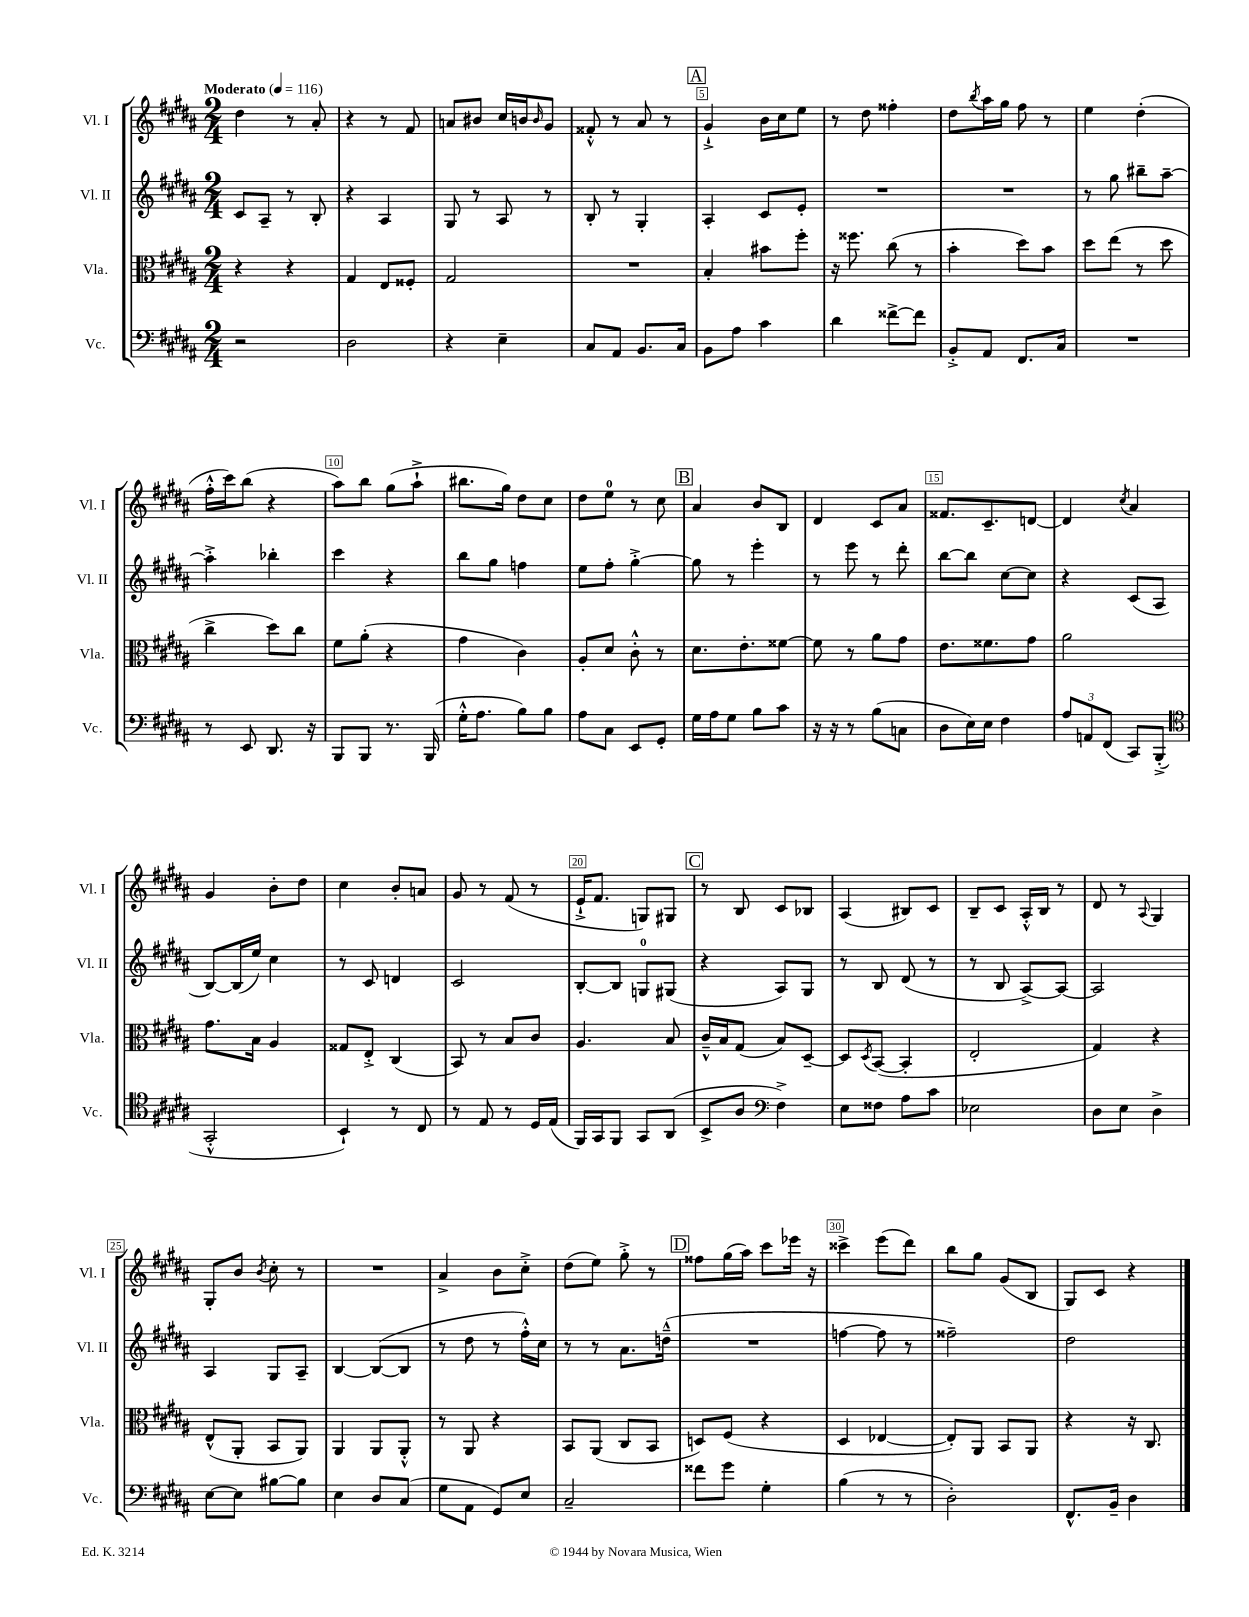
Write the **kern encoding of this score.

**kern	**kern	**kern	**kern
*part4	*part3	*part2	*part1
*staff4	*staff3	*staff2	*staff1
*I"Vc.	*I"Vla.	*I"Vl. II	*I"Vl. I
*I'Vc.	*I'Vla.	*I'Vl. II	*I'Vl. I
*clefF4	*clefC3	*clefG2	*clefG2
*k[f#c#g#d#a#]	*k[f#c#g#d#a#]	*k[f#c#g#d#a#]	*k[f#c#g#d#a#]
*M2/4	*M2/4	*M2/4	*M2/4
*MM116	*MM116	*MM116	*MM116
=1	=1	=1	=1
!	!	!	!LO:TX:a:B:t=Moderato
2r	4r	8c#/L	4dd#\
.	.	8A#~/J	.
.	4r	8r	8r
.	.	8B'/	8a#'/
=2	=2	=2	=2
2D#\	4G#/	4r	4r
.	8E/L	4A#/	8r
.	8F##X'/J	.	8f#/
=3	=3	=3	=3
4r	2G#/	8G#/	8an/L
.	.	8r	8b#X/J
4E~\	.	8A#/	16cc#/LL
.	.	.	16bn/J
.	.	.	16qqb/
.	.	8r	8g#/J
=4	=4	=4	=4
8C#/L	2r	8B'/	8f##X'^^/
8AA#/J	.	8r	8r
8.BB/L	.	4G#'/	8a#/
.	.	.	8r
16C#/Jk	.	.	.
!!LO:REH:place=s1:t=A
=5	=5	=5	=5
8BB\L	4B'/	4A#'/	4g#`^/
8A#\J	.	.	.
4c#\	8b#X\L	8c#/L	16b\LL
.	.	.	16cc#\J
.	8ff#'\J	8e'/J	8ee\J
=6	=6	=6	=6
4d#\	16r	2r	8r
.	8.ff##X\	.	.
.	.	.	8dd#\
[8f##X^\L	(8cc#\	.	4ff##X'\
8f##\J]	8r	.	.
=7	=7	=7	=7
8BB'^/L	4b'\	2r	8dd#\L
.	.	.	8qbb/
8AA#/J	.	.	16aa#\L
.	.	.	16gg#\JJ
8.FF#/L	8dd#\L)	.	8ff#\
.	8b\J	.	8r
16C#/Jk	.	.	.
=8	=8	=8	=8
2r	8dd#\L	8r	4ee\
.	(8ee\J	8gg#\	.
.	8r	8bb#X~\L	(4dd#'\
.	8dd#\	[8aa#~\J	.
!!LO:LB:g=z
=9	=9	=9	=9
8r	4cc#^\	4aa#'^\]	16ff#'^^\LL
.	.	.	16ccc#\J)
8EE/	.	.	(8bb\J
8.DD#/	8dd#\L)	4bb-X'\	4r
.	8cc#\J	.	.
16r	.	.	.
=10	=10	=10	=10
8BBB/L	8f#\L	4ccc#\	8aa#\L)
8BBB/J	(8a#'\J	.	8bb\J
8.r	4r	4r	(8gg#\L
.	.	.	8aa#`^\J
(16BBB/	.	.	.
=11	=11	=11	=11
16G#'^^\KL	4g#\	8bb\L	8.bb#X\L
8.A#\J	.	.	.
.	.	8gg#\J	.
.	.	.	16gg#\Jk)
8B\L)	4c#\)	4ffn\	8dd#\L
8B\J	.	.	8cc#\J
=12	=12	=12	=12
8A#\L	8A#'/L	8ee\L	8dd#\L
8C#\J	8d#/J	8ff#'\J	8ee\J
8EE/L	8c#'^^\	[4gg#'^\	8r
8GG#'/J	8r	.	8cc#\
!!LO:REH:place=s1:t=B
=13	=13	=13	=13
16G#\LL	8.d#\L	8gg#\]	4a#/
16A#\J	.	.	.
8G#\J	.	8r	.
.	8.e'\	.	.
8B\L	.	4eee'\	8b/L
8c#\J	[8f##X\J	.	8B/J
=14	=14	=14	=14
16r	8f##\]	8r	4d#/
16r	.	.	.
8r	8r	8eee\	.
(8B\L	8a#\L	8r	8c#/L
8Cn\J	8g#\J	8ddd#'\	8a#/J
=15	=15	=15	=15
8D#\L	8.e\L	[8bb\L	8.f##X/L
16E\L)	.	8bb\J]	.
16E\JJ	8.f##X\	.	8.c#~/
4F#\	.	[8cc#\L	.
.	8g#\J	8cc#\J]	[8dn/J
=16	=16	=16	=16
12A#/L	2a#\	4r	4d/]
12AAn/	.	.	.
(12FF#/J	.	.	.
.	.	.	8qcc#/
8CC#/L)	.	(8c#/L	4a#/
(8BBB'^/J	.	8A#/J	.
!!LO:LB:g=z
=17	=17	=17	=17
*clefC4	*	*	*
2GG#'^^/	8.g#\L	[8B/L)	4g#/
.	.	(16B/L]	.
.	16B\Jk	16ee/JJ)	.
.	4A#/	4cc#\	8b'\L
.	.	.	8dd#\J
=18	=18	=18	=18
4BB`/)	8G##X/L	8r	4cc#\
.	8E'^/J	8c#/	.
8r	(4C#/	4dn/	8b'/L
8C#/	.	.	8an/J
=19	=19	=19	=19
8r	8BB/)	2c#/	8g#/
8E/	8r	.	8r
8r	8B/L	.	(8f#/
16D#/LL	8c#/J	.	8r
(16E/JJ	.	.	.
=20	=20	=20	=20
16FF#/LL)	4.A#/	[8B'/L	16e`^/KL
16GG#/J	.	.	8.f#/J
8FF#/J	.	8B/J]	.
8GG#/L	.	8Gn/L	8Gn/L)
(8AA#/J	8B/	(8G#X/J	8G#X/J
!!LO:REH:place=s1:t=C
=21	=21	=21	=21
8BB^/L	16c#~^^/LL	4r	8r
.	16B/J	.	.
8A#/J	(8G#/J	.	8B/
*clefF4	*	*	*
4F#^\)	8B/L)	8A#/L)	8c#/L
.	[8D#~/J	8G#/J	8B-X/J
=22	=22	=22	=22
8E\L	8D#/L]	8r	(4A#/
.	8qD#/	.	.
8F##X\J	([8BB/J	8B/	.
8A#\L	4BB'/]	(8d#/	8B#X/L)
8c#\J	.	8r	8c#/J
=23	=23	=23	=23
2E-X\	2E'/	8r	8B~/L
.	.	8B/	8c#/J
.	.	[8A#^/L)	16A#'^^/LL
.	.	.	16B/JJ
.	.	8A#/J_	8r
=24	=24	=24	=24
8D#\L	4G#/)	2A#/]	8d#/
8E\J	.	.	8r
.	.	.	8qqA#/
4D#^\	4r	.	4G#/
!!LO:LB:g=z
=25	=25	=25	=25
[8E\L	(8E^^/L	4A#/	8G#'/L
8E\J]	8AA#'/J	.	8b/J
.	.	.	8qb/
[8B#X\L	8BB/L	8G#/L	8cc#'\
8B#\J]	8AA#/J)	8A#~/J	8r
=26	=26	=26	=26
4E\	4AA#/	[4B/	2r
8D#/L	8AA#/L	(8B/L_	.
(8C#/J	8AA#'^^/J	8B/J]	.
=27	=27	=27	=27
8G#\L	8r	8r	4a#^/
8AA#\J	8AA#/	8dd#\	.
8GG#/L)	4r	8r	8b\L
8E/J	.	16ff#'^^\LL)	8cc#'^\J
.	.	16cc#\JJ	.
=28	=28	=28	=28
2C#~/	8BB/L	8r	(8dd#\L
.	(8AA#/J	8r	8ee\J)
.	8C#/L	8.a#\L	8gg#'^\
.	8BB/J	.	8r
.	.	(16ddn~^^\Jk	.
!!LO:REH:place=s1:t=D
=29	=29	=29	=29
8f##X\L	8Dn/L)	2r	8ff##X\L
8g#\J	(8F#/J	.	(16gg#\L
.	.	.	16aa#\JJ)
4G#'\	4r	.	8ccc#\L
.	.	.	16eee-X\Jk
.	.	.	16r
=30	=30	=30	=30
(4B\	4D#/	[4ffn\	4ccc##X^\
8r	[4E-X/	8ff\]	(8eee\L
8r	.	8r	8ddd#\J)
=31	=31	=31	=31
2D#'\)	8E-'/L])	2ff##X~\)	8bb\L
.	8AA#/J	.	8gg#\J
.	8BB/L	.	(8g#/L
.	8AA#/J	.	8B/J
=32	=32	=32	=32
8.FF#^^/L	4r	2dd#\	8G#/L)
.	.	.	8c#/J
16BB~/Jk	.	.	.
4D#\	16r	.	4r
.	8.C#/	.	.
==	==	==	==
*-	*-	*-	*-
